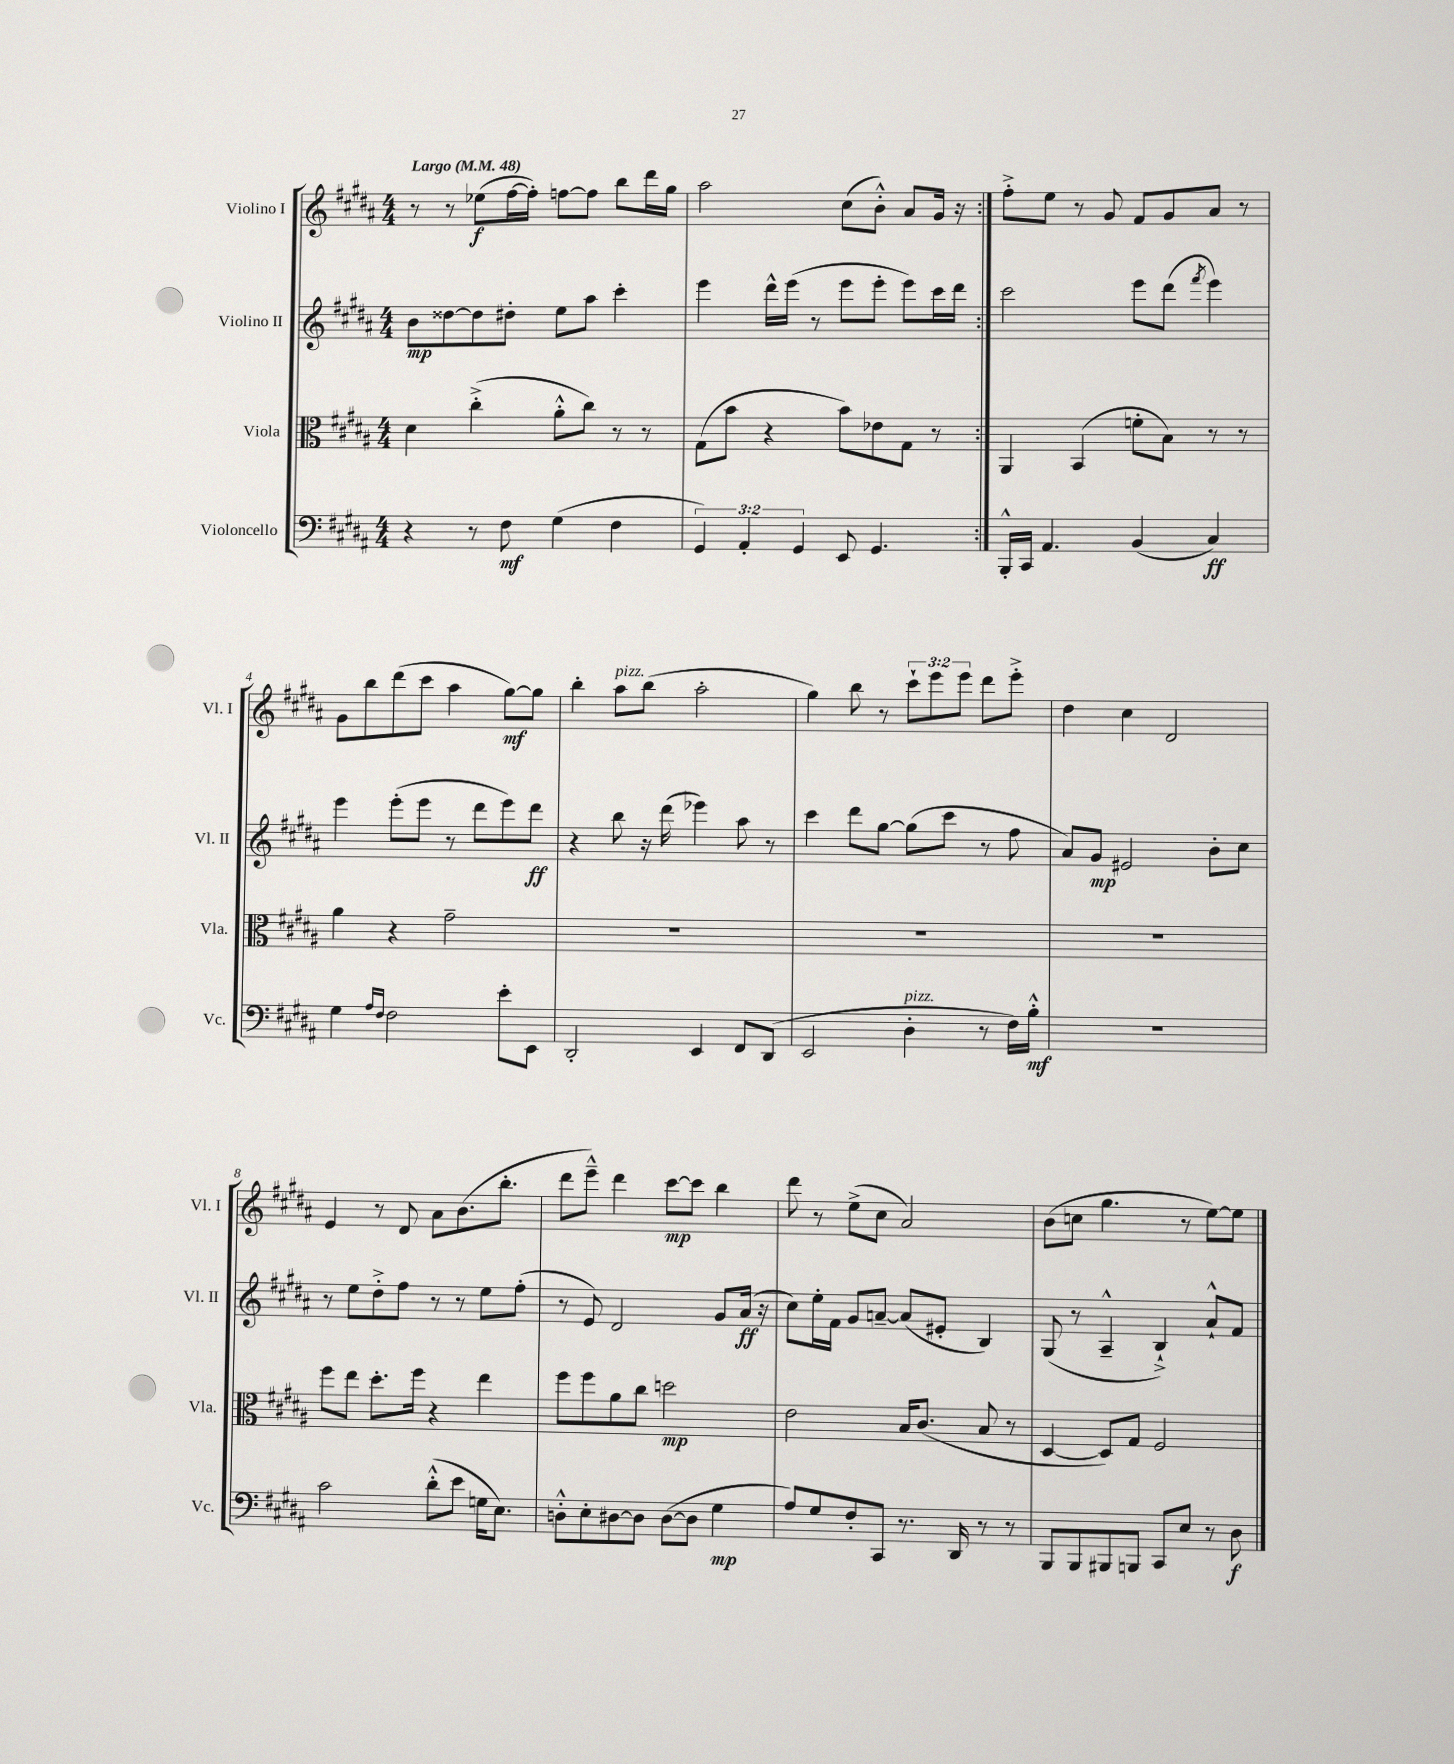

**kern	**dynam	**kern	**dynam	**kern	**dynam	**kern	**dynam
*part4	*part4	*part3	*part3	*part2	*part2	*part1	*part1
*staff4	*staff4	*staff3	*staff3	*staff2	*staff2	*staff1	*staff1
*I"Violoncello	*	*I"Viola	*	*I"Violino II	*	*I"Violino I	*
*I'Vc.	*	*I'Vla.	*	*I'Vl. II	*	*I'Vl. I	*
*clefF4	*	*clefC3	*	*clefG2	*	*clefG2	*
*k[f#c#g#d#a#]	*	*k[f#c#g#d#a#]	*	*k[f#c#g#d#a#]	*	*k[f#c#g#d#a#]	*
*M4/4	*	*M4/4	*	*M4/4	*	*M4/4	*
*MM48	*	*MM48	*	*MM48	*	*MM48	*
=1	=1	=1	=1	=1	=1	=1	=1
!	!	!	!	!	!	!LO:TX:a:B:t=Largo	!
4r	.	4d#\	.	8b\L	mp	8r	.
.	.	.	.	[8dd##X\	.	8r	.
8r	.	(4cc#'^\	.	8dd##\]	.	(8ee-X\L	f
8F#\	mf	.	.	8dd#X'\J	.	[16ff#\L	.
.	.	.	.	.	.	16ff#'\JJ])	.
(4G#\	.	8a#'^^\L	.	8ee\L	.	[8ffn\L	.
.	.	8cc#\J)	.	8aa#\J	.	8ff\J]	.
4F#\	.	8r	.	4ccc#'\	.	8bb\L	.
.	.	8r	.	.	.	16ddd#\L	.
.	.	.	.	.	.	16gg#\JJ	.
=2	=2	=2	=2	=2	=2	=2	=2
6GG#/)	.	(8G#\L	.	4eee\	.	2aa#\	.
.	.	8b\J	.	.	.	.	.
6AA#'/	.	.	.	.	.	.	.
.	.	4r	.	16ddd#^^\LL	.	.	.
.	.	.	.	(16eee\JJ	.	.	.
6GG#/	.	.	.	.	.	.	.
.	.	.	.	8r	.	.	.
8EE/	.	8b\L)	.	8eee\L	.	(8cc#\L	.
4.GG#/	.	8e-X\	.	8eee'\J	.	8b'^^\J)	.
.	.	8G#\J	.	8eee\L)	.	8a#/L	.
.	.	8r	.	16ccc#\L	.	16g#/Jk	.
.	.	.	.	16ddd#\JJ	.	16r	.
=3:|!	=3:|!	=3:|!	=3:|!	=3:|!	=3:|!	=3:|!	=3:|!
16BBB'^^/LL	.	4AA#/	.	2ccc#\	.	8ff#'^\L	.
16CC#/JJ	.	.	.	.	.	.	.
4.AA#/	.	.	.	.	.	8ee\J	.
.	.	(4BB/	.	.	.	8r	.
.	.	.	.	.	.	8g#/	.
(4BB/	.	8fn'\L	.	8eee\L	.	8f#/L	.
.	.	8B\J)	.	(8ddd#\J	.	8g#/	.
.	.	.	.	8qfff#/	.	.	.
4C#/)	ff	8r	.	4eee\)	.	8a#/J	.
.	.	8r	.	.	.	8r	.
!!LO:LB:g=z
=4	=4	=4	=4	=4	=4	=4	=4
4G#\	.	4a#\	.	4eee\	.	8g#\L	.
.	.	.	.	.	.	8bb\	.
16qqA#/LL	.	.	.	.	.	.	.
16qqF#/JJ	.	.	.	.	.	.	.
2F#\	.	4r	.	(8eee'\L	.	(8ddd#\	.
.	.	.	.	8eee\J	.	8ccc#\J	.
.	.	2g#~\	.	8r	.	4aa#\	.
.	.	.	.	8ddd#\L	.	.	.
8e'\L	.	.	.	8eee\)	.	[8gg#\L)	mf
8EE\J	.	.	.	8ddd#\J	ff	8gg#\J]	.
=5	=5	=5	=5	=5	=5	=5	=5
2DD#'/	.	1r	.	4r	.	4bb'\	.
!	!	!	!	!	!	!LO:TX:a:i:t=pizz.	!
.	.	.	.	8bb\	.	8aa#\L	.
.	.	.	.	16r	.	(8bb\J	.
.	.	.	.	(16ddd#\	.	.	.
4EE/	.	.	.	4eee-X\)	.	2aa#'\	.
8FF#/L	.	.	.	8aa#\	.	.	.
(8DD#/J	.	.	.	8r	.	.	.
=6	=6	=6	=6	=6	=6	=6	=6
2EE/	.	1r	.	4ccc#\	.	4gg#\)	.
.	.	.	.	8ddd#\L	.	8bb\	.
.	.	.	.	[8gg#\J	.	8r	.
!LO:TX:a:i:t=pizz.	!	!	!	!	!	!	!
4D#'\	.	.	.	(8gg#\L]	.	12ccc#`\L	.
.	.	.	.	.	.	12eee\	.
.	.	.	.	8ccc#\J	.	.	.
.	.	.	.	.	.	12eee\J	.
8r	.	.	.	8r	.	8ddd#\L	.
16F#\LL)	.	.	.	8ff#\	.	8eee'^\J	.
16B'^^\JJ	mf	.	.	.	.	.	.
=7	=7	=7	=7	=7	=7	=7	=7
1r	.	1r	.	8a#/L)	.	4dd#\	.
.	.	.	.	8g#/J	mp	.	.
.	.	.	.	2e#X/	.	4cc#\	.
.	.	.	.	.	.	2d#/	.
.	.	.	.	8b'\L	.	.	.
.	.	.	.	8cc#\J	.	.	.
!!LO:LB:g=z
=8	=8	=8	=8	=8	=8	=8	=8
2c#\	.	8ff#\L	.	8r	.	4e/	.
.	.	8ee\J	.	8ee\L	.	.	.
.	.	8.dd#'\L	.	8dd#'^\	.	8r	.
.	.	.	.	8ff#\J	.	8d#/	.
.	.	16ff#\Jk	.	.	.	.	.
(8d#'^^\L	.	4r	.	8r	.	8a#\L	.
8e\J	.	.	.	8r	.	(8.b\	.
16Gn\KL	.	4ee\	.	8ee\L	.	.	.
8.E\J)	.	.	.	.	.	8.bb'\J	.
.	.	.	.	(8ff#'\J	.	.	.
=9	=9	=9	=9	=9	=9	=9	=9
8Dn'^^\L	.	8ff#\L	.	8r	.	8ddd#\L	.
8E'\	.	8ff#\	.	8e/)	.	8eee~^^\J)	.
[8D#X\	.	8a#\	.	2d#/	.	4ddd#\	.
8D#\J]	.	8cc#\J	.	.	.	.	.
([8D#\L	.	2ddn\	mp	.	.	[8ccc#\L	mp
8D#\J]	.	.	.	.	.	8ccc#\J]	.
4G#\	mp	.	.	8g#/L	.	4bb\	.
.	.	.	.	(16a#/Jk	ff	.	.
.	.	.	.	16r	.	.	.
=10	=10	=10	=10	=10	=10	=10	=10
8A#/L)	.	2e\	.	8cc#\L)	.	8ddd#\	.
8G#/	.	.	.	16ee'\L	.	8r	.
.	.	.	.	16f#\JJ	.	.	.
8F#'/	.	.	.	8g#/L	.	(8ee^\L	.
8CC#/J	.	.	.	[8an~/J	.	8cc#\J	.
8.r	.	16B/KL	.	(8a/L]	.	2a#/)	.
.	.	(8.c#/J	.	.	.	.	.
.	.	.	.	8e#X'/J	.	.	.
16DD#/	.	.	.	.	.	.	.
8r	.	8B/	.	4B/)	.	.	.
8r	.	8r	.	.	.	.	.
=11	=11	=11	=11	=11	=11	=11	=11
8BBB/L	.	[4D#/	.	(8G#/	.	(8b\L	.
8BBB/	.	.	.	8r	.	8ccn\J	.
8BBB#X/	.	8D#/L])	.	4A#~^^/	.	4.gg#\	.
8BBBn/J	.	8G#/J	.	.	.	.	.
8CC#/L	.	2F#/	.	4B`^/)	.	.	.
8E/J	.	.	.	.	.	8r	.
8r	.	.	.	8a#`^^/L	.	[8ee\L)	.
8D#\	f	.	.	8f#/J	.	8ee\J]	.
==	==	==	==	==	==	==	==
*-	*-	*-	*-	*-	*-	*-	*-
